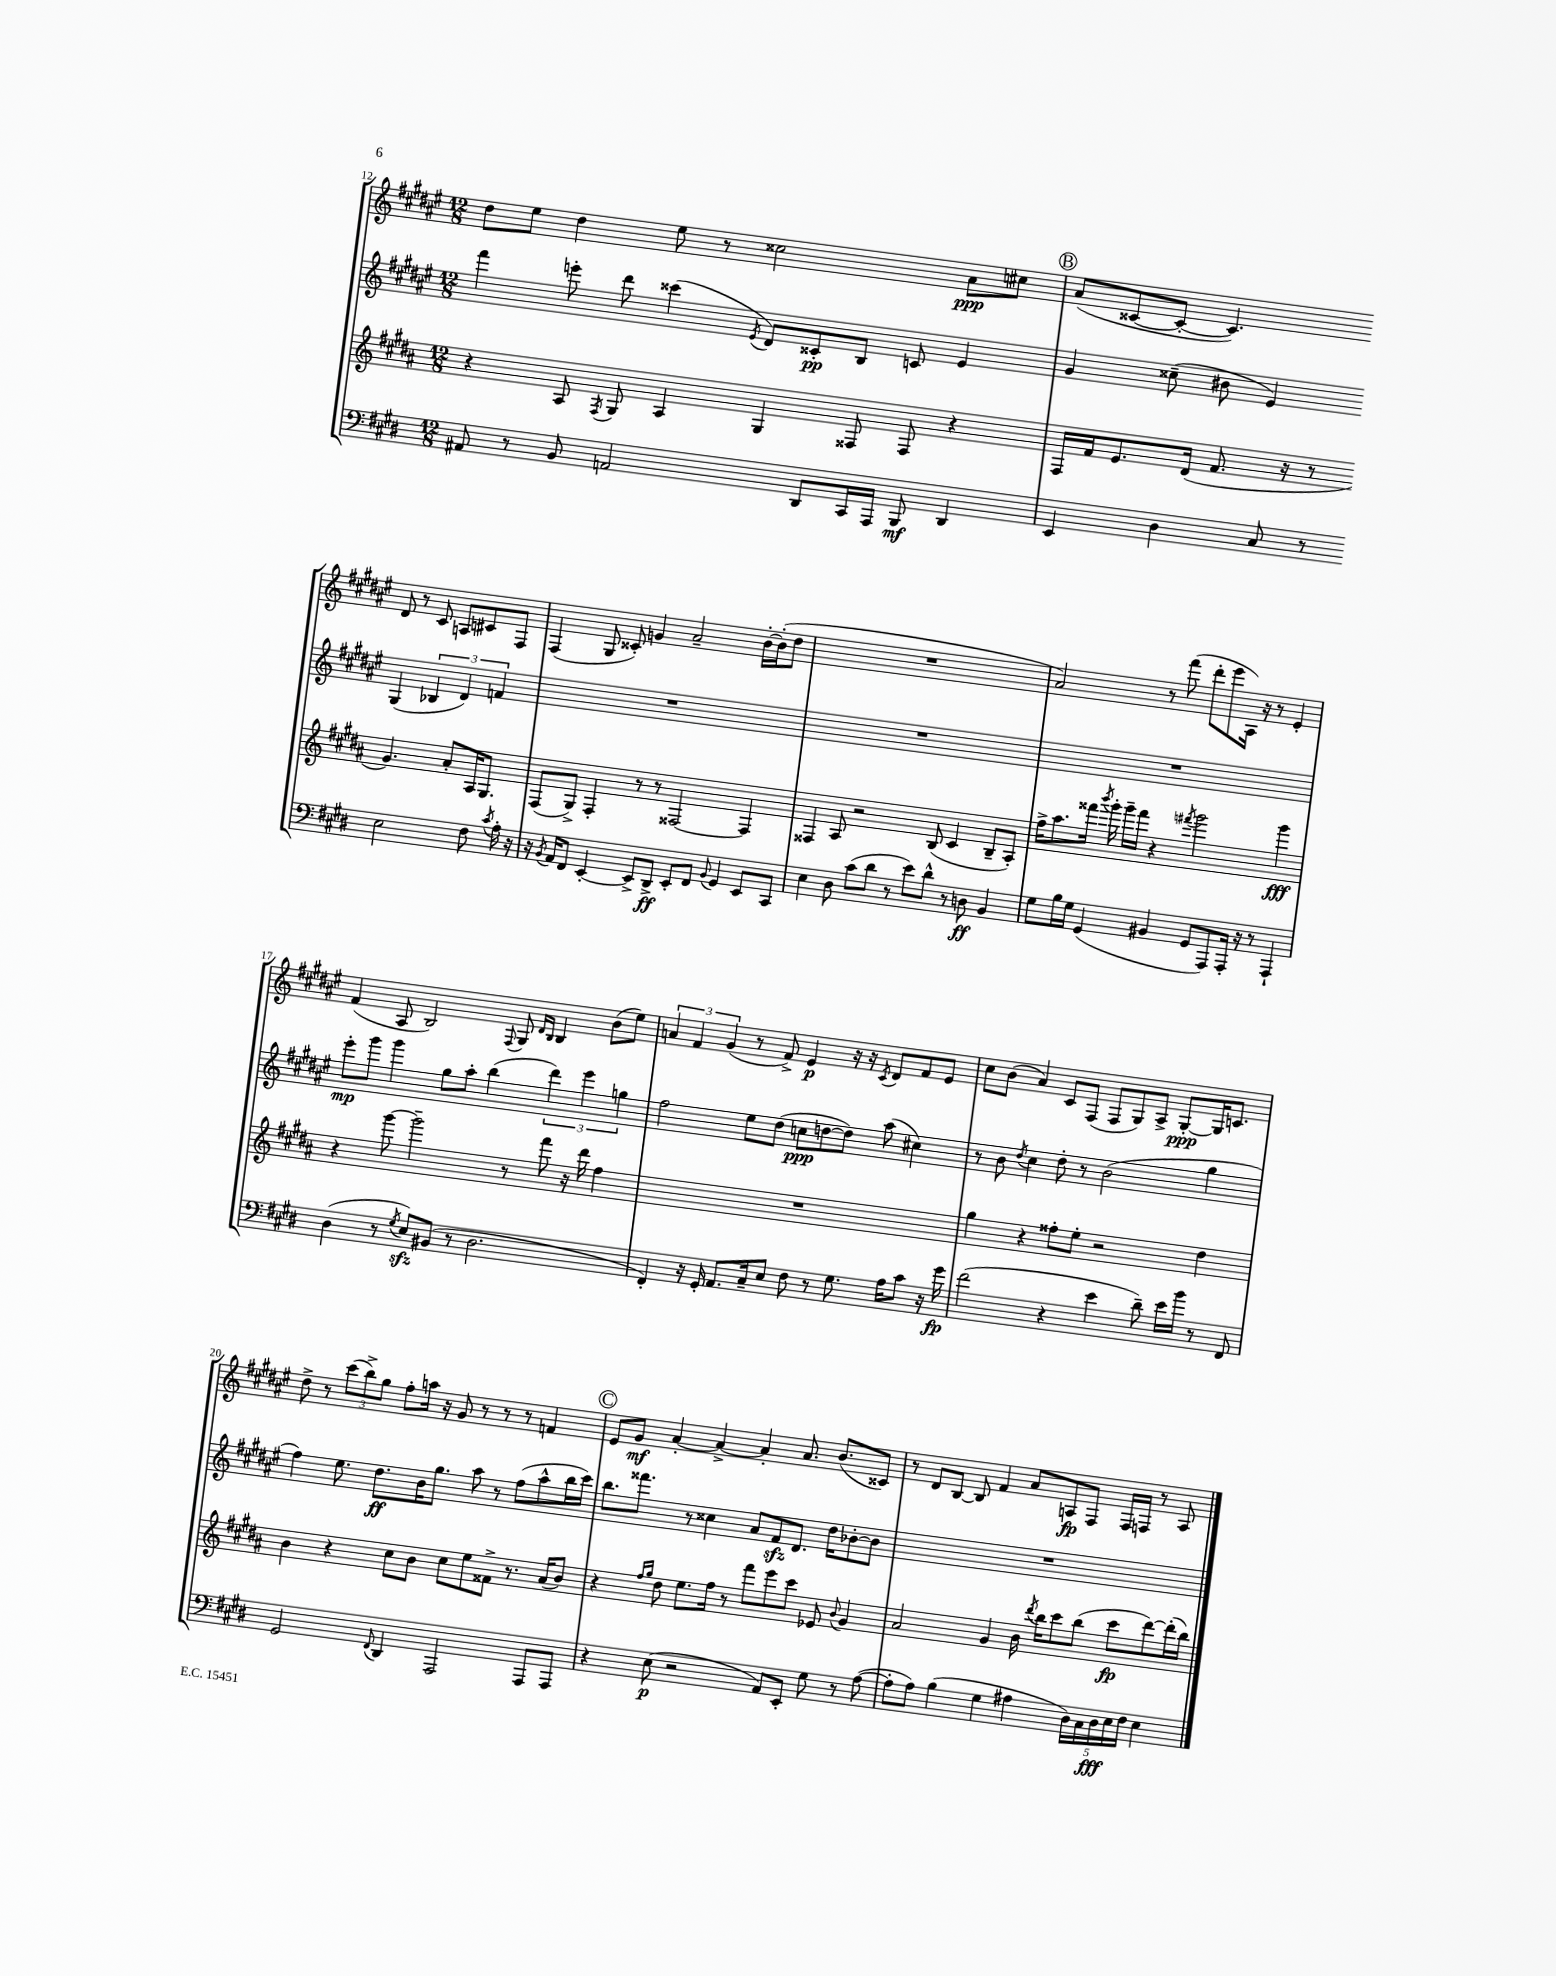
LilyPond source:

<<
\new StaffGroup <<
\new Staff = "s0" {
    \clef treble \key fis \major \numericTimeSignature \time 12/8
    \autoBeamOff dis''8[ eis''8] dis''4 eis''8 r8 cisis''2 ais'8[\ppp cis''8] |
    \mark \markup { \circle "B" } ais'8[( cisis'8~ cisis'8]~-. cisis'4.) dis'8 r8 cisis'8 a8[ cis'8 fis8] |
    fis4( gis8 cisis'8-.) g'4 ais'2-- b'16[~-. b'16-.( dis''8] |
    R1. |
    ais'2) r8 fis'''8( dis'''8[-. eis'''8 ais16]) r16 r8 eis'4-. |
    fis'4( ais8 b2) \appoggiatura { fis8 } gis8 \grace { dis'16[ b16] } b4 b'8[( eis''8]) |
    \tuplet 3/2 { a'4 fis'4 gis'4( } r8 fis'8->) eis'4\p r16 r16 \acciaccatura { cis'8 } dis'8[ fis'8 eis'8] |
    cis''8[ b'8]( ais'4) cis'8[ fis8]( fis8[ gis8) ais8]-> gis8[~-.\ppp gis16 c'8.] |
    dis''8-> r8 \tuplet 3/2 { cis'''8[( b''8->) gis''8] } fis''8[-. a''16] r16 gis'8 r8 r8 r8 f'4 |
    \mark \markup { \circle "C" } eis'8[ gis'8]\mf ais'4~-. ais'4~-> ais'4-. ais'8. b'8.[( cisis'8]) |
    r8 dis'8[ b8]~ b8 fis'4 ais'8[ a8\fp fis8] fis16[ f16] r8 a8 \bar "|." |
}
\new Staff = "s1" {
    \clef treble \key fis \major \numericTimeSignature \time 12/8
    \autoBeamOff fis'''4 e'''8-. dis'''8 cisis'''4( \acciaccatura { eis'8 } dis'8[) cisis'8-.\pp b8] c'8 eis'4 |
    \mark \markup { \circle "B" } gis'4 cisis''8--( bis'8 eis'4) gis4( \tuplet 3/2 { bes4 dis'4) f'4 } |
    R1. |
    R1. |
    R1. |
    eis'''8[-.\mp gis'''8] gis'''4 gis''8[ ais''8]-. b''4( \tuplet 3/2 { dis'''4) eis'''4 g''4 } |
    fis''2 eis''8[ dis''8]( c''8[\ppp d''8~ d''8]) ais''8( cis''4) |
    r8 b'8 \acciaccatura { dis''8 } cis''4 dis''8-. r8 b'2( gis''4 |
    fis''4) eis''8. dis''8.[\ff b'16 gis''8.] ais''8 r8 fis''8[( ais''8-^ b''16 cis'''16]) |
    \mark \markup { \circle "C" } b''8.[ fisis'''8.] r8 cisis''4 ais'8[ fis'8\sfz dis'8.] dis''16[ bes'8~-. bes'8] |
    R1. \bar "|." |
}
\new Staff = "s2" {
    \clef treble \key b \major \numericTimeSignature \time 12/8
    \autoBeamOff r4 ais8 \acciaccatura { fis8 } gis8 ais4 gis4 fisis8 fisis8 r4 |
    \mark \markup { \circle "B" } fis16[ fis'16 e'8. dis'16]( fis'8. r16 r8 gis'4.) ais'8[-. ais16 gis8.] |
    fis8[( gis8]->) fis4-. r8 r8 fisis2~ fisis4 |
    fisis4 ais8 r2 b8( cis'4 b8[-- ais8]-.) |
    fis''16[-> ais''8. fisis'''16] \acciaccatura { b'''8 } gis'''16-. gis'''16[-- fisis'''16] r4 \acciaccatura { fis'''8 } gis'''2 gis'''4\fff |
    r4 gis'''8~ gis'''2-- r8 fis'''8 r16 dis'''16 fis''4 |
    R1. |
    gis''4 r4 fisis''8[-. e''8]-. r2 dis''4 |
    b'4 r4 cis''8[ b'8] cis''8[ e''8 fisis'8]-> r8. ais'16[( b'8]) |
    \mark \markup { \circle "C" } r4 \grace { fis''16[ gis''16] } dis''8 e''8.[ fis''16] r8 fis'''8[ e'''8 cis'''8] ees'8 \appoggiatura { b'8 } gis'4 |
    ais'2 gis'4 b'16 \acciaccatura { dis'''8 } b''16[ cis'''8 b''8]( cis'''8[\fp dis'''8~) dis'''16-.( b''16]) \bar "|." |
}
\new Staff = "s3" {
    \clef bass \key e \major \numericTimeSignature \time 12/8
    \autoBeamOff ais,8 r8 b,8 a,2 dis,8[ cis,16 a,,16] b,,8\mf dis,4 |
    \mark \markup { \circle "B" } e,4 dis4 cis8 r8 e2 fis8 \acciaccatura { cis'8 } a16-. r16 |
    r16 \acciaccatura { b,8 } a,16[ fis,8] e,4~-. e,8[-> dis,8]->\ff e,8[-. fis,8] \appoggiatura { b,8 } gis,4 e,8[ cis,8] |
    e4 dis8 cis'8[( dis'8] r8 e'8[) dis'8]-^ r8 d8\ff b,4 |
    gis8[ b16 gis16] gis,4( bis,4 gis,8[ a,,8) a,,16]-. r16 r8 a,,4-! |
    dis4( r8 \acciaccatura { gis8 } e8[\sfz) bis,8]( r8 dis2. |
    fis,4-.) r16 gis,16-. a,8.[ cis16-- e8] fis8 r8 gis8. a16[ cis'8] r16 gis'16\fp |
    fis'2( r4 e'4 dis'8--) e'16[ b'16] r8 fis,8 |
    gis,2 \appoggiatura { fis,8 } dis,4 a,,2 a,,8[ a,,8] |
    \mark \markup { \circle "C" } r4 e8\p( r2 a,8[) e,8]-. gis8 r8 a8~( |
    a8[-. a8]) b4( gis4 ais4 \tuplet 5/4 { dis16[) cis16 dis16\fff e16 fis16] } e4 \bar "|." |
}
>>
>>
\layout { \context { \Score currentBarNumber = #12 } }
